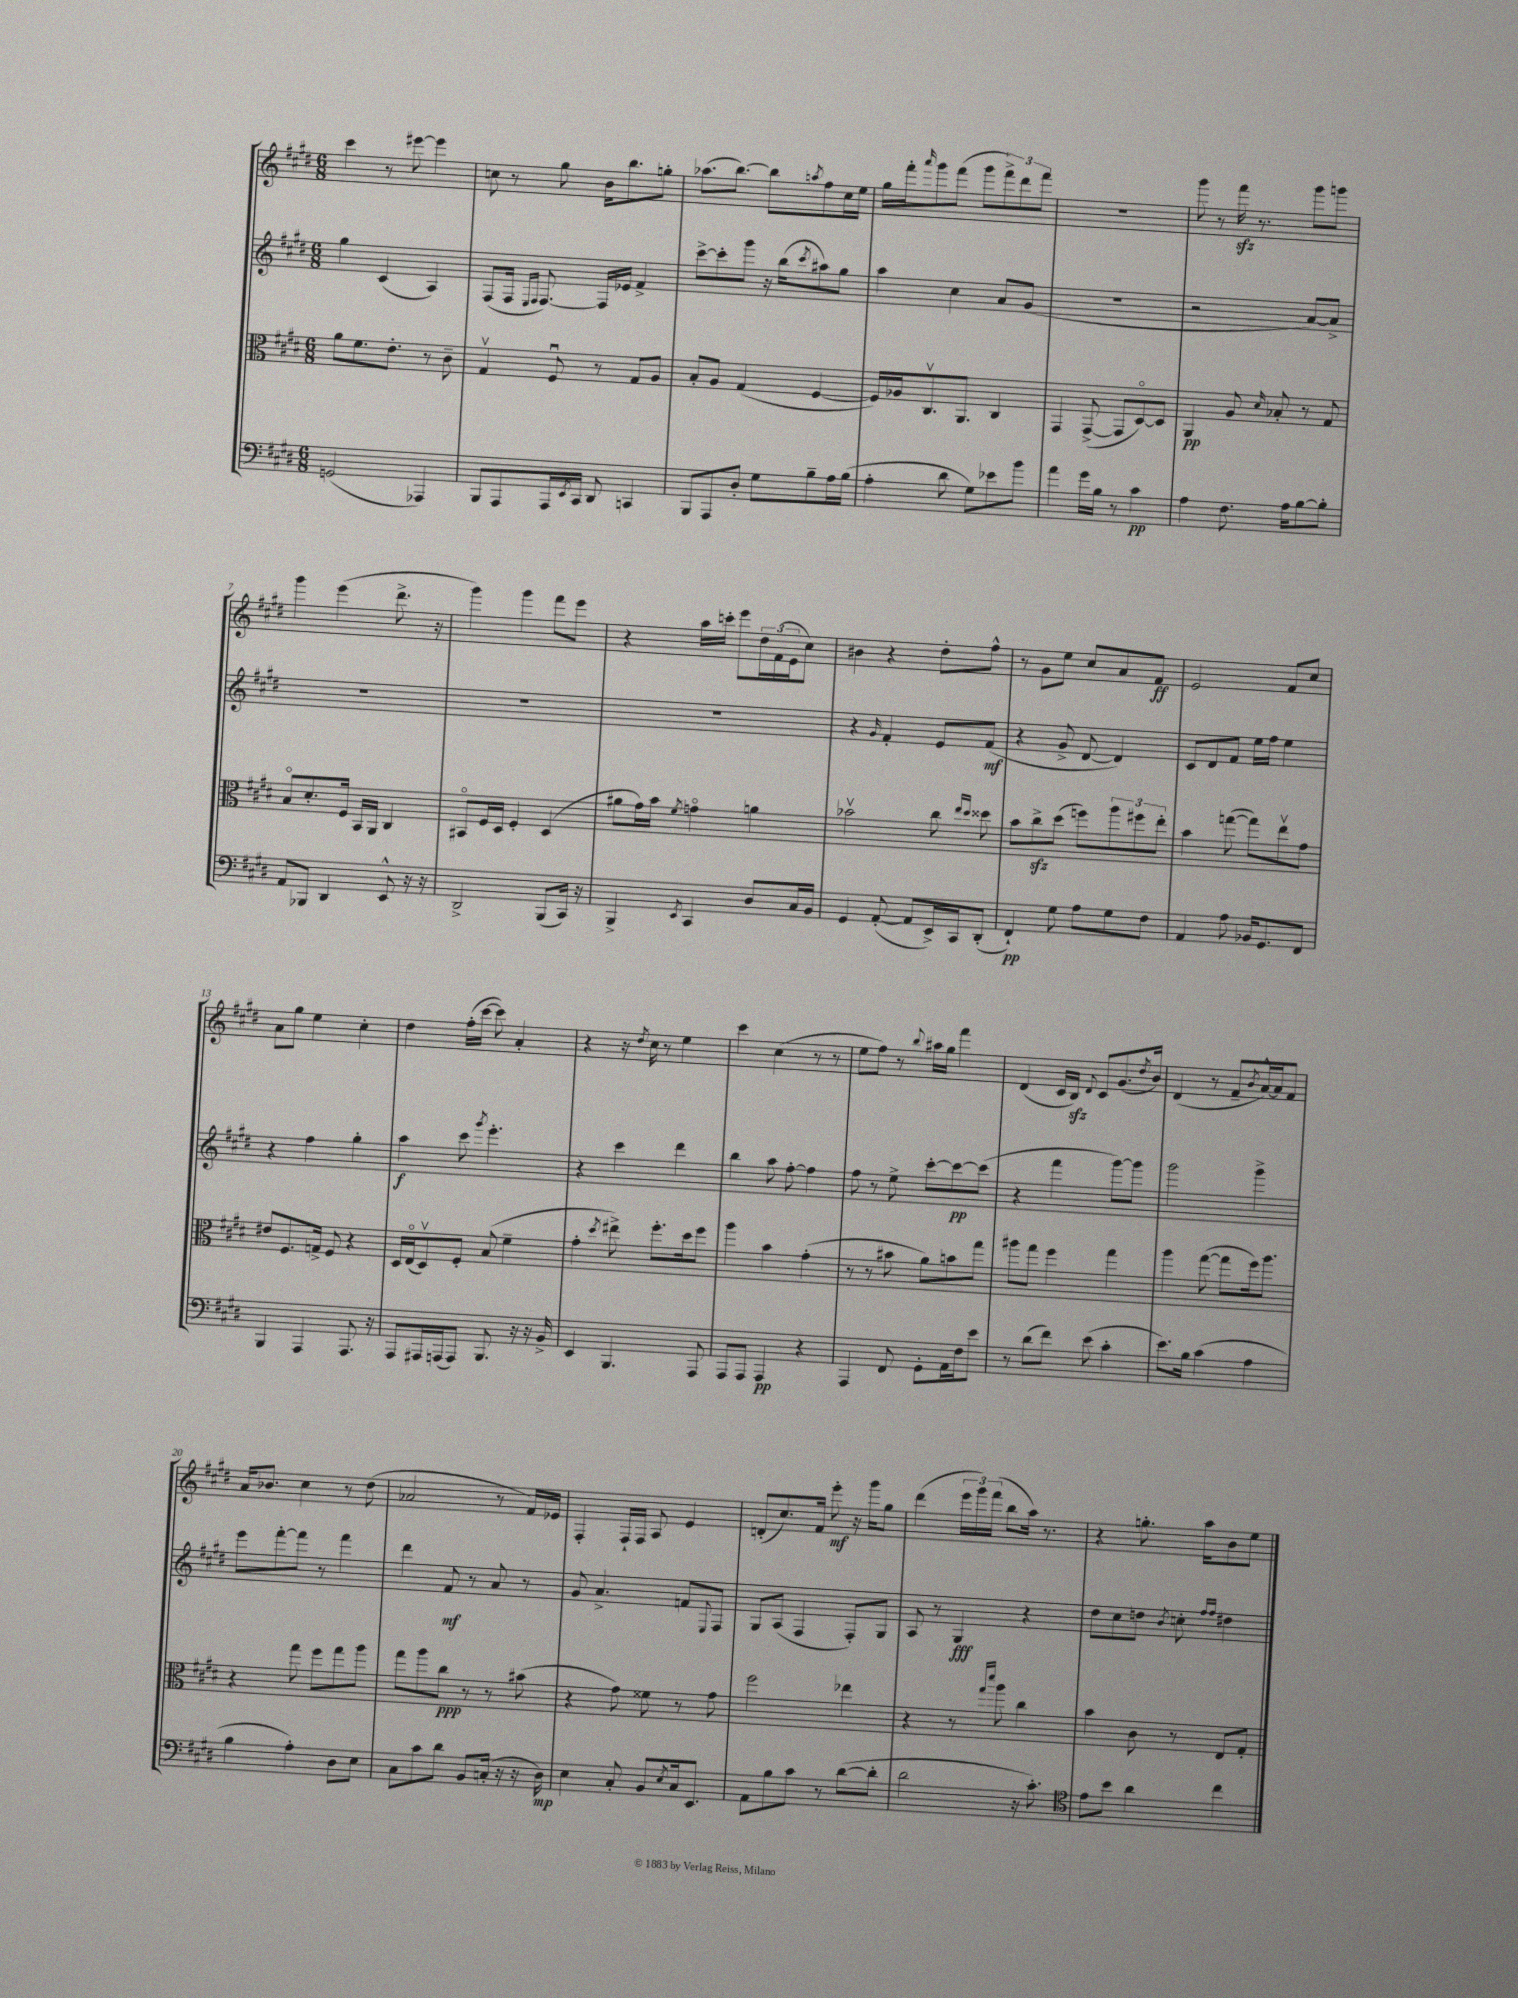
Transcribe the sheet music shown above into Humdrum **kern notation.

**kern	**kern	**kern	**kern
*staff4	*staff3	*staff2	*staff1
*clefF4	*clefC3	*clefG2	*clefG2
*k[f#c#g#d#]	*k[f#c#g#d#]	*k[f#c#g#d#]	*k[f#c#g#d#]
*M6/8	*M6/8	*M6/8	*M6/8
(2GG	8a	4gg#	4ccc#
.	8.f#	.	.
.	.	(4c#	8r
.	8.e'	.	.
.	.	.	[8eee#
4AAA-)	8r	4A)	4eee#]
.	8c#~	.	.
=	=	=	=
8BBB	4G#v	(8F#	8cc
8AAA	.	16F#	8r
.	.	16qqE	.
.	.	16qqF#	.
.	.	[8.F#)	.
16AAA	8F#u	.	8gg#
8qEE	.	.	.
16CC#	.	.	.
8DD#	8r	16F#]	16b
.	.	16e-	8.bb
4CC	8G#	4f#^	.
.	8A	.	8gg'
=	=	=	=
8BBB	8B'	[8ccc#^	(8.aa-
8AAA	8A	8ccc#']	.
.	.	.	[8.bb)
8D#'	(4G#	8ggg#	.
8G#	.	16r	8bb]
.	.	(16bb	.
.	.	8qccc#	8qaa
8B~	[4F#	8aa#)	8ff#
16A	.	8gg#	16cc#
(16B	.	.	16ee
=	=	=	=
4A'	16F#])	4aa	16gg#
.	16A-	.	16fff#'
.	.	.	16qqaaa
.	8.C#v	.	8ggg#
8d#	.	4cc#	(8fff#
.	8.AA	.	.
8G#)	.	.	8ggg#
8e-	4C#	8a	12fff#^)
.	.	.	12ddd#
8b	.	(8g#	.
.	.	.	12fff#
=	=	=	=
4a	4GG#	2.r	2.r
16g#	([8GG#^	.	.
16B	.	.	.
8r	8GG#]	.	.
4c#	[8D#o)	.	.
.	8D#]	.	.
=	=	=	=
4A	4AA	2r	8ggg#
.	.	.	8r
8.F#	8A	.	16fff#
.	.	.	8.r
.	16qqd#	.	.
.	8B-'	.	.
16A	.	.	.
[8B	8r	[8a)	8ggg#
8B']	8G#	8a^]	8ggg
=	=	=	=
8AA	8Bo	2.r	4ggg#
8BBB-	8.d#'	.	.
4DD#	.	.	(4eee
.	16F#	.	.
.	16BB	.	.
.	16AA	.	.
8EE^^	4C#	.	8.ddd#^
16r	.	.	.
16r	.	.	16r
=	=	=	=
2DD#^	8BB#o	2.r	4ggg#)
.	16F#	.	.
.	16D#	.	.
.	4F#'	.	4ggg#
(8BBB	(4D#	.	8fff#
16CC#)	.	.	8eee
16r	.	.	.
=	=	=	=
4BBB^	8a#	2.r	4r
.	16g#)	.	.
.	16b	.	.
8qEE	8qf#	.	.
4CC#	4go	.	16aa
.	.	.	16ccc'
.	.	.	8eee
8D#	4a	.	24dd#
.	.	.	(24f#
.	.	.	24e
16C#	.	.	8cc#)
16BB	.	.	.
=	=	=	=
4GG#	2b-v	4r	4b#
.	.	16qqg#	.
([8AA'	.	4f#'	4r
8AA]	.	.	.
16EE^)	8cc#	8e	8dd#'
16CC#	.	.	.
.	16qqee	.	.
.	16qqdd#	.	.
(8DD#'	8dd##	(8f#	8ff#^^
=	=	=	=
4FF#`)	8b	4r	8r
.	8cc#^	.	8g#
8G#	(8dd#	8g#^	8ee
8A	8ff)	[8d#	8cc#
8G#	12aa	4d#])	8a
.	12ff#	.	.
8F#	.	.	8f#
.	12ee'	.	.
=	=	=	=
4AA	4b	8c#	2e
.	.	8d#	.
8A	([8gg	8f#	.
16BB-	8gg])	16ee	.
8.GG#	.	16ff#	.
.	8eev	4ee	8f#
8FF#	8g#	.	8cc#
=	=	=	=
4BBB	8e#	4r	8a
.	8.F#	.	8gg#
4AAA	.	4ff#	4ee
.	16G^	.	.
.	8F#	.	.
8.AAA	4r	4gg#'	4cc#'
16r	.	.	.
=	=	=	=
8AAA	16D#	4aa	4dd#
.	(16Eo	.	.
16AAA#	8D#v)	.	.
(16AAA	.	.	.
8AAA)	8F#'	8ccc#	(16ff#'
.	.	.	[16ccc#
.	.	8qggg#	.
8.BBB	(8B	4.eee'	8ccc#])
.	4f#~	.	4a'
16r	.	.	.
16r	.	.	.
16BB^	.	.	.
=	=	=	=
4EE	4g#'	4r	4r
.	8qdd#	.	.
4.BBB	8ee#^)	4ccc#	16r
.	.	.	8qdd#
.	.	.	16cc#
.	8.ff#'	.	8r
.	.	4ddd#	4ee
.	16dd#	.	.
8AAA	8ff#	.	.
=	=	=	=
8AAA	4aa	4bb	4ccc#
8AAA	.	.	.
4AAA	4b	8aa	(4cc#
.	.	[8ff#'	.
4r	(4g#'	4ff#]	8r
.	.	.	8r
=	=	=	=
4AAA	8r	8ff#	8ee
.	8r	8r	8ff#)
8FF#	8b#	8ee^	8r
.	.	.	8qqbb
8GG#'	8a)	[8ccc#'	16aa#
.	.	.	16gg#
16AA	8b	8ccc#_	4fff#
16F#	.	.	.
8e	8gg#	(8ccc#]	.
=	=	=	=
8r	8aa#	4r	(4d#
(8d#	8gg#	.	.
8f#)	4ff#	4fff#	16c#
.	.	.	16B)
.	.	.	8qqd#
(8e	.	.	8c#
4c#'	4gg#	[8ggg#)	(8.g#
.	.	8ggg#]	.
.	.	.	8qdd#
.	.	.	16b)
=	=	=	=
8.e)	4aa	2ggg#	(4d#
16B	.	.	.
(4c#	([8gg#	.	8r
.	8gg#]	.	8f#~
.	.	.	8qb
4A	16ff#)	4ggg#^	[16a^^)
.	8.aa	.	16a]
.	.	.	8f#
=	=	=	=
4B	4r	8eee	16a
.	.	.	8.b-
.	.	[8fff#'	.
4A')	8gg#	8fff#]	4cc#
.	8ff#	8r	.
8D#	8gg#	4fff#	8r
8E	8aa	.	(8dd#
=	=	=	=
8C#	8gg#	4ddd#	2a-
8c#	8aa	.	.
8d#	8cc#	8f#	.
8BB	8r	8r	.
(16C'	8r	8a	8r
16r	.	.	.
16r	(8b#	8r	16f#)
16D#)	.	.	16e-
=	=	=	=
4E	4r	8g#	4F#'
.	.	4.a^	.
8C#'	8g#)	.	16F#`
.	.	.	16F#
8BB	8f##	.	8A
8qE	.	.	.
16C#	8r	8f	4e
8.EE	.	.	.
.	.	8qqE	.
.	8g#	8F#	.
=	=	=	=
8AA	2ff#	8G#	(8d'
8B	.	(8A	8.cc#)
8c#	.	4F#	.
.	.	.	16f#
8r	.	.	8eee'
([8d#	4ee-	8F#')	16r
.	.	.	16ggg#
8d#']	.	8G#	8gg#
=	=	=	=
2d#	4r	8A	(4ddd#
.	.	8r	.
.	8r	4G#	24eee
.	.	.	24ggg#)
.	.	.	(24fff#
.	16qqgg#	.	.
.	16qqddd#	.	.
.	8aa	.	8bb
16r	4cc#	4r	16aa)
8.c#')	.	.	8.r
=	=	=	=
*clefC4	*	*	*
8e	4b	8dd#	4r
8b	.	8cc#	.
4a	8c#	8dd	8.gg'
.	.	8qb	.
.	8r	8cc'	.
.	.	.	16aa
.	.	16qqff#	.
.	.	16qqff#	.
4cc#	8E	4dd#	8b
.	8G#'	.	8ee
==	==	==	==
*-	*-	*-	*-
